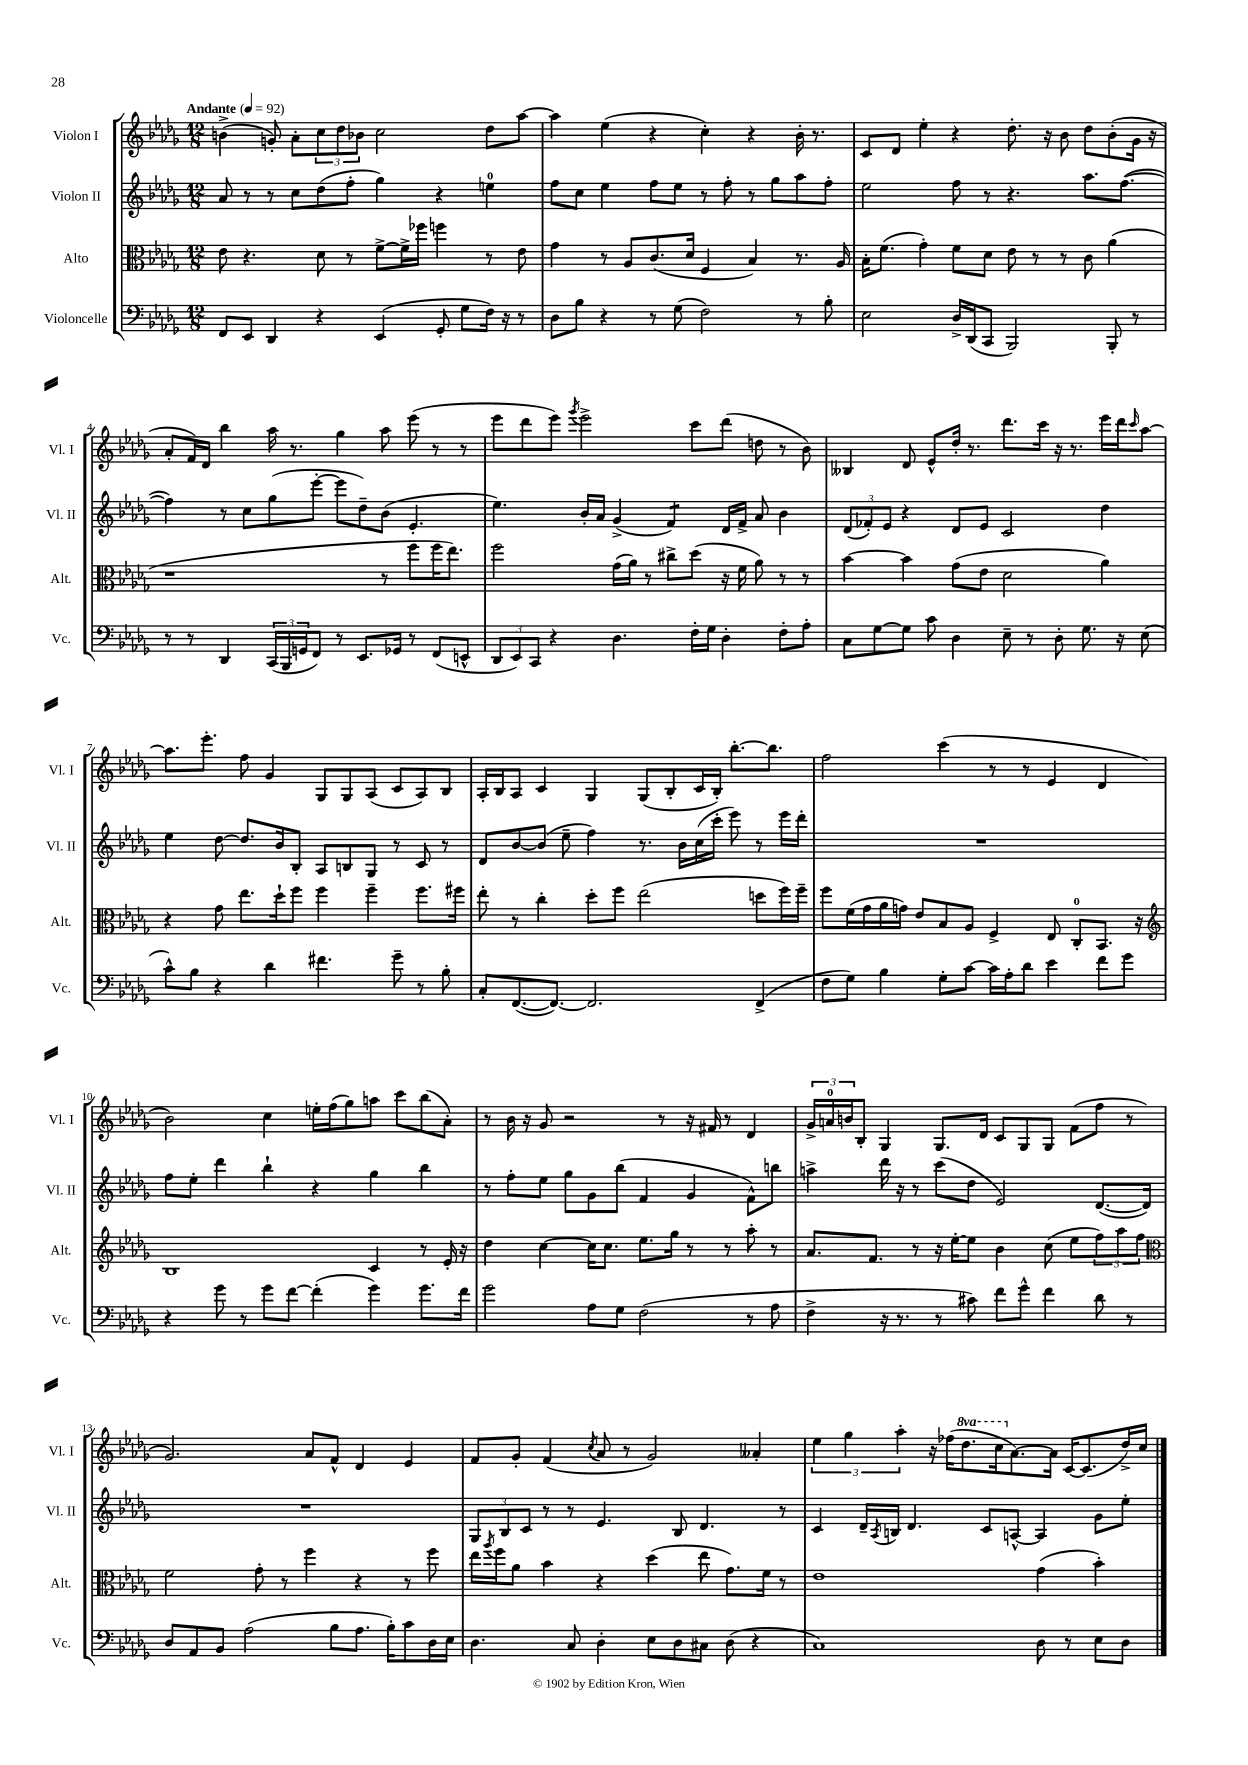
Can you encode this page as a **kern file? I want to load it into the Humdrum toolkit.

**kern	**kern	**kern	**kern
*staff4	*staff3	*staff2	*staff1
*clefF4	*clefC3	*clefG2	*clefG2
*k[b-e-a-d-g-]	*k[b-e-a-d-g-]	*k[b-e-a-d-g-]	*k[b-e-a-d-g-]
*M12/8	*M12/8	*M12/8	*M12/8
*MM92	*MM92	*MM92	*MM92
8FF/L	8e-\	8a-/	(4b^\
8EE-/J	4.r	8r	.
4DD-/	.	8r	8g'/)
.	.	8cc\L	8a-'\L
4r	8d-\	(8dd-\	12cc\
.	.	.	12dd-\
.	8r	8ff'\J	.
.	.	.	12b-\J
(4EE-/	[8f^\L	4gg-\)	2cc\
.	16f^\]L	.	.
.	16ff-\JJ	.	.
8GG-'/	4ff\	4r	.
8G-\L	.	.	.
16F\Jk)	8r	4ee\	8dd-\L
16r	.	.	.
8r	8e-\	.	[8aa-\J
=	=	=	=
8D-\L	4g-\	8ff\L	4aa-\]
8B-\J	.	8cc\J	.
4r	8r	4ee-\	(4ee-\
.	8A-/L	.	.
8r	(8.c/	8ff\L	4r
(8G-\	.	8ee-\J	.
.	16d-/Jk	.	.
2F\)	4F/	8r	4cc'\)
.	.	8ff'\	.
.	4B-/)	8r	4r
.	.	8gg-\L	.
8r	8.r	8aa-\	16b-'\
.	.	.	8.r
8B-'\	.	8ff'\J	.
.	16A-/	.	.
=	=	=	=
2E-\	16B-'\LK	2ee-\	8c/L
.	(8.f\J	.	.
.	.	.	8d-/J
.	4g-'\)	.	4ee-'\
16D-^/LL	8f\L	8ff\	4r
(16DD-/J	.	.	.
8CC/J	8d-\J	8r	.
2BBB-/)	8e-\	4.r	8.dd-'\
.	8r	.	.
.	.	.	16r
.	8r	.	8b-\
.	8c\	8.aa-\L	8dd-\L
8BBB-'/	(4a-\	.	(8b-'\
.	.	([8.ff\J	.
8r	.	.	16g-\Jk
.	.	.	16r
=	=	=	=
8r	1r	4ff\])	8a-'/L
8r	.	.	16f/L)
.	.	.	16d-/JJ
4DD-/	.	8r	4bb-\
.	.	8cc\L	.
(24CC/LL	.	(8gg-\	16aa-\
24BBB-/	.	.	.
.	.	.	8.r
24GG/J	.	.	.
8FF/J)	.	[8eee-'\J	.
8r	.	8eee-\]L	4gg-\
8.EE-/L	.	8dd-~\)	.
.	8r	(8b-\J	8aa-\
16GG-/Jk	.	.	.
8r	8ff\L	4.e-'/	(8eee-\
(8FF/L	16ff\K	.	8r
.	8.ee-\J)	.	.
8EE^^/J	.	.	8r
=	=	=	=
12DD-/L	2ff\	4.ee-\)	8eee-\L
12EE-/)	.	.	.
.	.	.	8ddd-\
12CC/J	.	.	.
4r	.	.	8eee-\J)
.	.	.	8qggg-/
.	.	16b-'/LL	2eee-^\
.	.	16a-/JJ	.
4.D-\	(16g-\LL	(4g-^/	.
.	16a-\JJ)	.	.
.	8r	.	.
.	8cc#^\L	4f/)	.
16F'\LL	(8dd-\J	.	8ccc\L
16G-\JJ	.	.	.
4D-'\	16r	16d-/LL	(8ddd-\J
.	16f\	16f^/JJ	.
.	8a-\)	8a-/	8dd\
8F'\L	8r	4b-\	8r
8A-'\J	8r	.	8b-\)
=	=	=	=
8C\L	[4b-\	(12d-/L	4B--/
.	.	12f-'/)	.
[8G-\	.	.	.
.	.	12e-/J	.
8G-\]J	4b-\]	4r	8d-/
8c\	.	.	8e-^^/L
4D-\	(8g-\L	8d-/L	16dd-'/Jk
.	.	.	8.r
.	8e-\J	8e-/J	.
8E-~\	2d-\	2c/	8.ddd-\L
8r	.	.	.
.	.	.	16ccc\Jk
8D-'\	.	.	16r
.	.	.	8.r
8.G-\	.	.	.
.	4a-\)	4dd-\	16eee-\LL
16r	.	.	16ddd-\J
.	.	.	16qqccc/
(8E-\	.	.	[8aa-\J
=	=	=	=
8c^^\L)	4r	4ee-\	8.aa-\]L
8B-\J	.	.	.
.	.	.	8.eee-'\J
4r	8g-\	[8dd-\	.
.	8.ee-\L	8.dd-/]L	8ff\
4d-\	.	.	4g-/
.	16dd-`\k	16b-/k	.
.	8ff\J	8B-'/J	.
4.f#\	4ff\	8A-/L	8G-/L
.	.	8B/	8G-/
.	4ff~\	8G-/J	(8A-/J
8g-~\	.	8r	8c/L
8r	8.ff\L	8c/	8A-/)
8B-'\	.	8r	8B-/J
.	16ff#\Jk	.	.
=	=	=	=
8C'/L	8ee-'\	8d-/L	16A-'/LL
.	.	.	16B-/J
([8.FF/	8r	[8b-/	8A-/J
.	4cc'\	(8b-/]J	4c/
8.FF/_J)	.	.	.
.	.	8ee-~\	.
2.FF/]	8dd-'\L	4ff\)	4G-/
.	8ff\J	.	.
.	(2ee-\	8.r	(8G-/L
.	.	.	8B-'/
.	.	16b-\LL	.
.	.	(16cc\	16c/L
.	.	16ccc'\JJ	16B-'/JJ)
.	.	8eee-\)	[8.bb-'\L
(4FF^/	8dd\L	8r	.
.	.	.	8.bb-\]J
.	16ff\L)	16eee-\LL	.
.	16ff~\JJ	16ddd-'\JJ	.
=	=	=	=
8F\L	8ff\L	1.r	2ff\
8G-\J)	(16f\L	.	.
.	16g-\	.	.
4B-\	16a-\	.	.
.	16g\JJ)	.	.
.	8e-/L	.	.
8G-'\L	8B-/	.	(4ccc\
[8c\J	8A-/J	.	.
16c\]LL	4F^/	.	8r
16A-'\J	.	.	.
8d-\J	.	.	8r
4e-\	8E-/	.	4e-/
.	8C'/L	.	.
8f\L	8.BB-/J	.	4d-/
8g-\J	.	.	.
.	16r	.	.
=	=	=	=
*	*clefG2	*	*
4r	1B-	8ff\L	2b-\)
.	.	8ee-'\J	.
8g-\	.	4ddd-\	.
8r	.	.	.
8g-\L	.	4bb-`\	4cc\
[8f\J	.	.	.
(4f'\]	.	4r	16ee'\LL
.	.	.	(16ff\J
.	.	.	8gg-\)
4g-\)	4c/	4gg-\	8aa\J
.	.	.	8ccc\L
8.g-\L	8r	4bb-\	(8bb-\
.	16e-'/	.	8a-'\J)
16f\Jk	16r	.	.
=	=	=	=
2g-\	4dd-\	8r	8r
.	.	8ff'\L	16b-\
.	.	.	16r
.	[4cc\	8ee-\J	8g-/
.	.	8gg-\L	2r
8A-\L	16cc\]LK	8g-\	.
.	8.cc\J	.	.
8G-\J	.	(8bb-\J	.
(2F\	8.ee-\L	4f/	.
.	.	.	8r
.	16gg-\Jk	.	.
.	8r	4g-/	16r
.	.	.	16f#/
.	8r	.	8r
8r	8aa-'\	8f^^\L)	4d-/
8A-\	8r	8bb\J	.
=	=	=	=
4F^\	8.a-/L	4aa^\	24g-^/LL
.	.	.	24a/
.	.	.	24b/J
.	.	.	8B-'/J
.	8.f/J	.	.
16r	.	16ddd-\	4G-/
8.r	.	16r	.
.	8r	8r	.
8r	16r	(8ccc\L	8.G-/L
.	[16ee-'\LK	.	.
8c#\)	8ee-\]J	8dd-\J	.
.	.	.	16d-/Jk
8f\L	4b-\	2e-/)	8c/L
8g-^^\J	.	.	8G-/
4f\	(8cc\	.	8G-/J
.	8ee-\L	.	(8f\L
8d-\	12ff\)	([8.d-/L	8ff\J
.	12aa-\	.	.
8r	.	.	8r
.	12ff\J	.	.
.	.	16d-/]Jk)	.
=	=	=	=
*	*clefC3	*	*
8D-/L	2f\	1.r	2.g-/)
8AA-/	.	.	.
8BB-/J	.	.	.
(2A-\	.	.	.
.	8g-'\	.	.
.	8r	.	.
.	4ff\	.	8a-/L
8B-\L	.	.	8f^^/J
8.A-\J	4r	.	4d-/
16B-'\LK)	.	.	.
8c\	8r	.	4e-/
16D-\L	8ff\	.	.
16E-\JJ	.	.	.
=	=	=	=
4.D-\	16ee-\LL	12G-/L	8f/L
.	8qaa-/	.	.
.	16ff\J	.	.
.	.	12B-/	.
.	8a-\J	.	8g-'/J
.	.	12c/J	.
.	4b-\	8r	(4f/
8C/	.	8r	.
.	.	.	8qcc/
4D-'\	4r	4.e-/	8a-/
.	.	.	8r
8E-\L	(4dd-\	.	2g-/)
8D-\	.	8B-/	.
8C#\J	8ee-\	4.d-/	.
(8D-\	8.g-\L)	.	.
4r	.	.	4a--'/
.	16f\Jk	.	.
.	8r	8r	.
=	=	=	=
1C)	1e-	4c/	6ee-\
.	.	.	6gg-\
.	.	16d-~/LL	.
.	.	8qA-/	.
.	.	16B/JJ	.
.	.	.	6aa-'\
.	.	4.d-/	.
.	.	.	16r
.	.	.	(16ff-\LK
.	.	.	8.ddd-\
.	.	8c/L	.
.	.	.	16ccc\k
.	.	[8A^^/J	[8.a-\)
8D-\	(4g-\	4A/]	.
.	.	.	16a-\]Jk
8r	.	.	[16c/LK
.	.	.	(8.c/]
8E-\L	4b-'\)	8g-\L	.
8D-\J	.	8ee-'\J	16dd-^/L)
.	.	.	16cc/JJ
==	==	==	==
*-	*-	*-	*-
